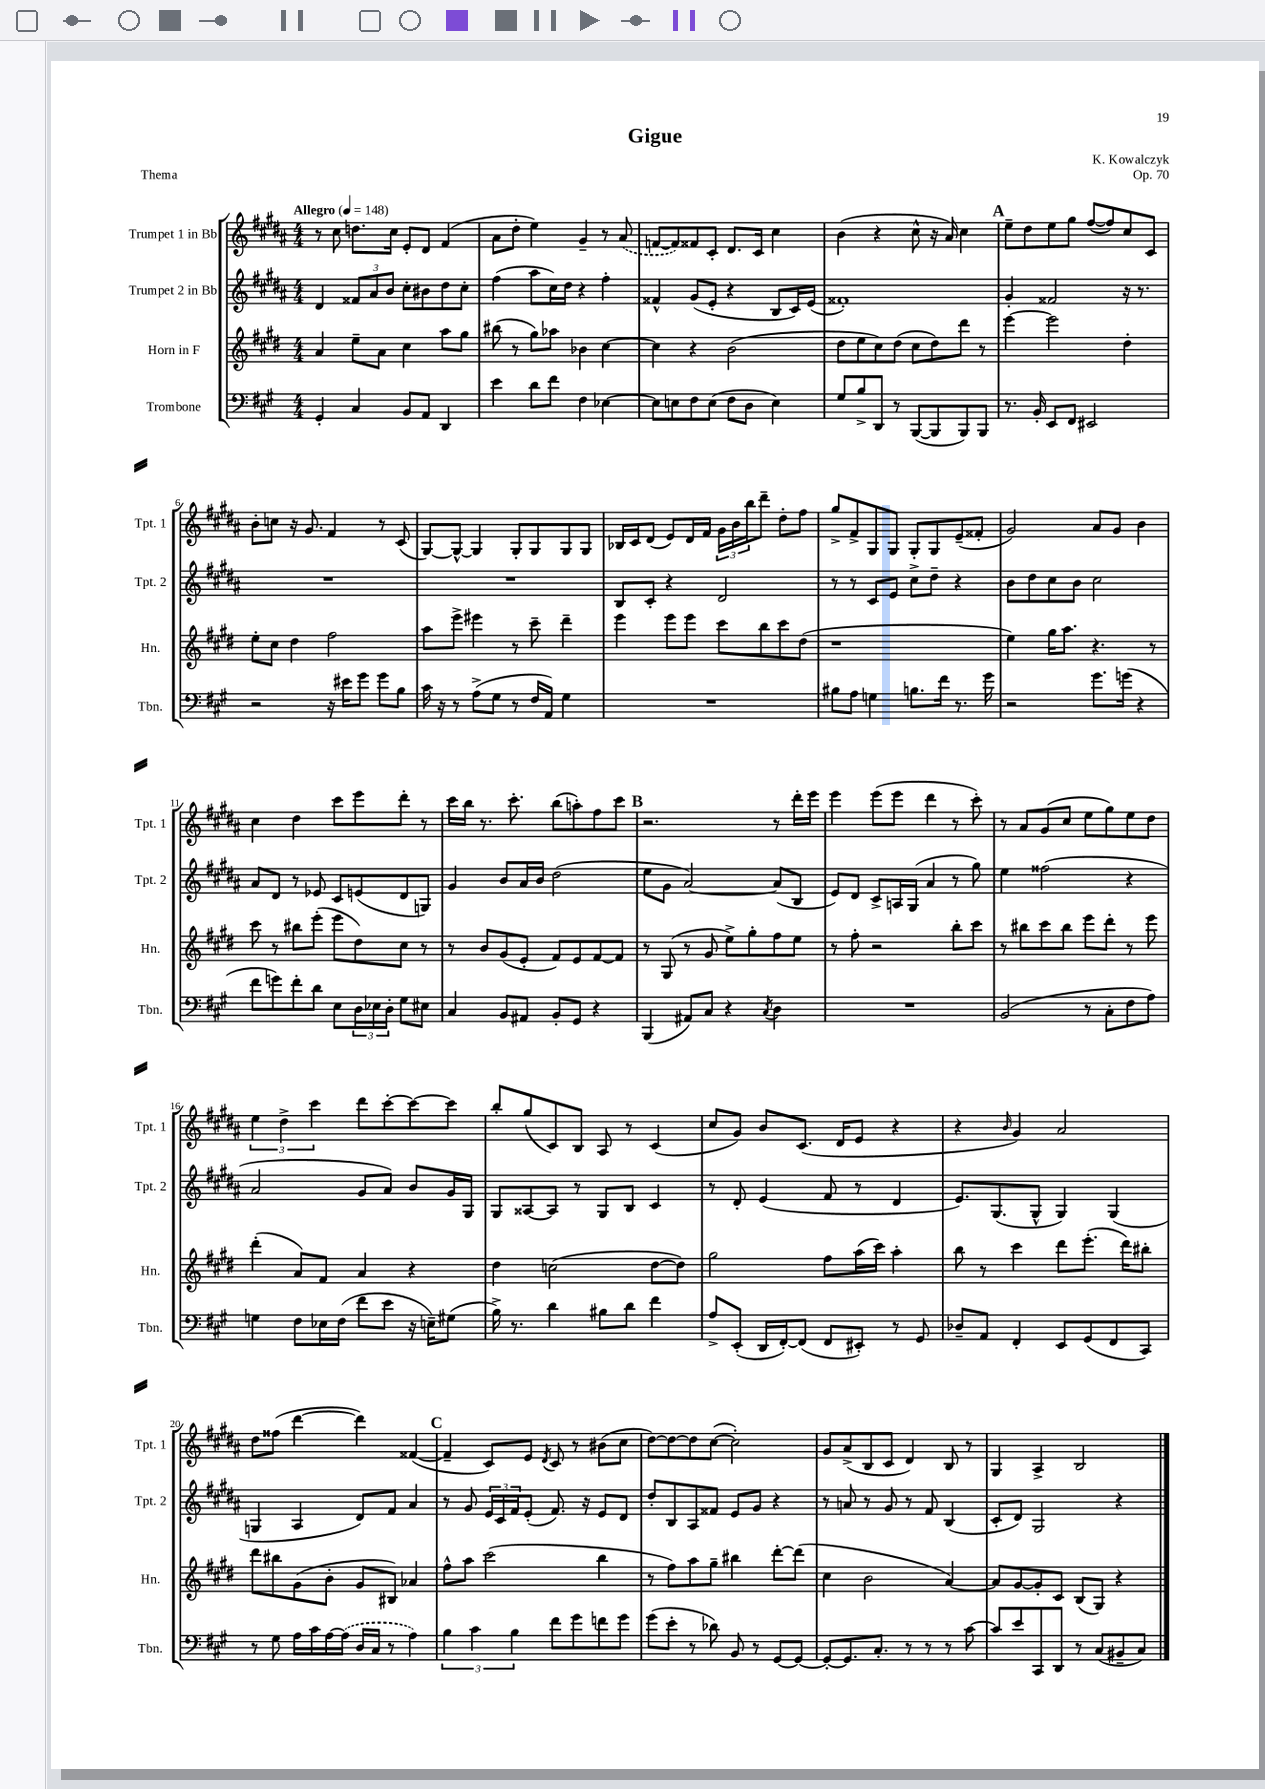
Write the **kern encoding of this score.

**kern	**kern	**kern	**kern
*part4	*part3	*part2	*part1
*staff4	*staff3	*staff2	*staff1
*I"Trombone	*I"Horn in F	*I"Trumpet 2 in Bb	*I"Trumpet 1 in Bb
*I'Tbn.	*I'Hn.	*I'Tpt. 2	*I'Tpt. 1
*clefF4	*clefG2	*clefG2	*clefG2
*k[f#c#g#]	*k[f#c#g#d#]	*k[f#c#g#d#a#]	*k[f#c#g#d#a#]
*M4/4	*M4/4	*M4/4	*M4/4
*MM148	*MM148	*MM148	*MM148
=1	=1	=1	=1
!	!	!	!LO:TX:a:B:t=Allegro
4GG#'/	4a/	4d#/	8r
.	.	.	8cc#\
4C#/	8ee~\L	12f##X/L	8.ddn\L
.	.	12a#/	.
.	8a\J	.	.
.	.	12b/J	.
.	.	.	16cc#\Jk
8BB/L	4cc#\	8cc#'\L	8e'/L
8AA/J	.	8b#X\	8d#/J
4DD/	8aa\L	8dd#\	(4f#/
.	8gg#\J	8cc#'\J	.
=2	=2	=2	=2
4e\	(8bb#X\	(4ff#\	8a#\L
.	8r	.	8dd#'\J
8d\L	8gg#\L)	8aa#\L	4ee\)
8f#\J	8aa-X\J	16cc#\L)	.
.	.	16dd#\JJ	.
4F#\	4b-X\	4r	4g#~/
[4E-X\	[4cc#\	4ff#'\	8r
.	.	.	(8a#/
=3	=3	=3	=3
8E-\L]	4cc#\]	4f##X^^/	[8fn/L
8En\	.	.	8f/])
8F#\	4r	(8g#/L	8f##X/
(8E\J	.	8e'/J	8c#'/J
8F#\L	(2b\	4r	8.d#/L
8D\J	.	.	.
.	.	.	16c#/Jk
4E\)	.	8B/L	4cc#\
.	.	16c#/L)	.
.	.	(16e/JJ	.
=4	=4	=4	=4
8G#/L	8dd#\L	1f##X')	(4b\
8B^/	8ee\	.	.
8DD/J	8cc#\)	.	4r
8r	(8dd#\J	.	.
([8BBB/L	8cc#\L	.	8cc#^^\
8BBB/]	8dd#\)	.	16r
.	.	.	16a#/)
8BBB/)	8ddd#\J	.	4cc#\
8BBB/J	8r	.	.
!!LO:REH:place=s1:t=A
=5	=5	=5	=5
8.r	[4eee\	4g#'/	8ee~\L
.	.	.	8dd#\
16BB'/	.	.	.
8EE/L	2eee\]	2f##X/	8ee\
8FF#/J	.	.	8gg#\J
2EE#X/	.	.	([8ff#/L
.	.	.	8ff#/])
.	4dd#'\	16r	8cc#/
.	.	8.r	.
.	.	.	8c#/J
!!LO:LB:g=z
=6	=6	=6	=6
2r	8ee'\L	1r	8b'\L
.	8cc#\J	.	8ccn\J
.	4dd#\	.	16r
.	.	.	8.g#/
16r	2ff#\	.	4f#/
16e#X\KL	.	.	.
8g#\J	.	.	.
8g#\L	.	.	8r
8B\J	.	.	(8c#/
=7	=7	=7	=7
16c#\	8aa\L	1r	[8G#/L)
16r	.	.	.
8r	8eee^\J	.	8G#^^/J_
(8A^\L	4eee#X\	.	4G#/]
8G#\J	.	.	.
8r	8r	.	8G#'/L
16F#/LL	8ccc#~\	.	8G#/
16AA/JJ)	.	.	.
4G#\	4ddd#~\	.	8G#/
.	.	.	8G#/J
=8	=8	=8	=8
1r	4eee\	8B/L	16B-X/LL
.	.	.	16c#/J
.	.	8c#'/J	(8d#/J
.	8eee\L	4r	8e/L)
.	8eee\J	.	16d#/L
.	.	.	16f#/JJ
.	8ccc#\L	2d#/	24g#\LL
.	.	.	24b\
.	.	.	24bb\J
.	8bb\	.	8ddd#~\J
.	8ccc#\	.	8dd#'\L
.	(8dd#\J	.	8ff#\J
=9	=9	=9	=9
8B#X\L	1r	8r	8gg#^/L
8A\J	.	8r	8f#^/
4Gn\	.	8c#/L	8G#/
.	.	8e/J	8G#/J
8.Bn\L	.	8cc#^\L	8G#'/L
.	.	8dd#~\J	8G#/
16f#\Jk	.	.	.
8.r	.	4r	(8e~/
.	.	.	8f##X'/J
16g#\	.	.	.
=10	=10	=10	=10
2r	4ee\)	8b\L	2g#/)
.	.	8dd#\	.
.	16gg#\KL	8cc#\	.
.	8.aa\J	.	.
.	.	8b\J	.
8.g#\L	4.r	2cc#\	8a#/L
.	.	.	8g#/J
(16gn\Jk	.	.	.
4r	.	.	4b\
.	8r	.	.
!!LO:LB:g=z
=11	=11	=11	=11
8f#\L	8ccc#\	8a#/L	4cc#\
8gn\)	8r	8d#/J	.
8f#'\	8bb#X\L	8r	4dd#\
8d\J	(8eee'\J	8e-X/	.
8E\L	8eee\L	8c#/L	8ccc#\L
24D\L	8dd#\)	(8en/	8eee\
24E-X\	.	.	.
24D'\JJ	.	.	.
8G#\L	8cc#\J	8d#/	8ddd#'\J
8E#X\J	8r	8Gn/J)	8r
=12	=12	=12	=12
4C#/	8r	4g#/	16ccc#\LL
.	.	.	16bb\JJ
.	8b/L	.	8.r
8BB/L	(8g#/	8b/L	.
.	.	.	8.ccc#'\
8AA#X/J	8e'/J	16a#/L	.
.	.	16b/JJ	.
8BB'/L	8f#/L)	(2dd#\	(8bb\L
8GG#/J	8e/	.	8aan'\)
4r	[8f#/	.	8ff#\
.	8f#/J]	.	8ccc#\J
!!LO:REH:place=s1:t=B
=13	=13	=13	=13
(4BBB/	8r	8ee\L	2.r
.	(8G#/	8g#\J	.
8AA#X/L)	8r	[2a#/)	.
8C#/J	8g#/	.	.
4r	8ee^\L)	.	.
.	8gg#'\	.	.
8qC#/	.	.	.
4D\	8ff#\	(8a#/L]	8r
.	8ee\J	8B/J	16ddd#'\LL
.	.	.	16eee\JJ
=14	=14	=14	=14
1r	8r	8e/L)	4eee\
.	8ff#'\	8d#/J	.
.	2r	8c#^/L	(8eee\L
.	.	16An/L	8eee\J
.	.	(16G#/JJ	.
.	.	4a#/	4ddd#\
.	8bb'\L	8r	8r
.	8ccc#\J	8gg#\)	8ccc#'\)
=15	=15	=15	=15
(2BB/	8r	4ee\	8r
.	8bb#X\L	.	8a#/L
.	8ccc#\	(2ff##X\	(8g#/
.	8bb#\J	.	8cc#/J
8r	8eee\L	.	8ee\L
8C#'\L	8ddd#'\J	.	8gg#\)
8F#\	8r	4r	8ee\
8A\J)	8eee\	.	8dd#\J
!!LO:LB:g=z
=16	=16	=16	=16
4Gn\	(4ddd#'\	2a#/	6ee\
.	.	.	6dd#^\
8F#\L	8a/L)	.	.
.	.	.	6ccc#\
16E-X\L	8f#/J	.	.
(16F#\JJ	.	.	.
8f#\L	4a/	8g#/L	8ddd#\L
8e\J	.	8a#/J)	[8ccc#'\
16r	4r	8b/L	8ccc#\_
16En~\KL)	.	.	.
(8G#X\J	.	16g#/L	8ccc#\J]
.	.	16G#/JJ	.
=17	=17	=17	=17
16B^\)	4dd#\	8G#/L	8bb'/L
8.r	.	.	.
.	.	[8A##X/	(8gg#/
4d\	(2ccn\	8A##/J]	8c#/)
.	.	8r	8B/J
8B#X\L	.	8G#/L	8A#/
8d\J	.	8B/J	8r
4f#\	[8dd#\L	4c#/	(4c#/
.	8dd#\J])	.	.
=18	=18	=18	=18
8A^/L	2gg#\	8r	8cc#/L
(8EE'/J	.	8d#'/	8g#/J)
16DD/LL	.	(4e/	8b/L
[16FF#'/J)	.	.	.
(8FF#/J]	.	.	(8.c#/J
8FF#/L	8ff#\L	8f#/	.
.	.	.	16d#/KL
8EE#X'/J)	(16aa\L	8r	8e/J
.	16ccc#\JJ)	.	.
8r	4aa'\	4d#/	4r
8GG#/	.	.	.
=19	=19	=19	=19
8D-X~/L	8bb\	8.e/L)	4r
8AA/J	8r	.	.
.	.	(8.G#/	.
.	.	.	16qqb/
4FF#'/	4ccc#\	.	4g#/)
.	.	8G#^^/J	.
8EE/L	8ddd#\L	4G#/)	2a#/
(8GG#/	(8.eee'\J	.	.
8FF#/	.	(4G#/	.
.	16ddd#\KL)	.	.
8CC#/J)	8bb#X'\J	.	.
!!LO:LB:g=z
=20	=20	=20	=20
8r	8ddd#\L	4Gn/	8dd#\L
8G#\	8bb#X\	.	(8ff##X\J
16A\LL	(8g#\	4A#/	[4ddd#\
16c#\	.	.	.
[16A\	8b'\J	.	.
(16A\JJ]	.	.	.
16D/LL	8g#/L	8d#/L)	4ddd#\])
16C#/JJ	.	.	.
8r	8B#X/J)	8f#/J	.
4A\)	4a-X/	4a#/	([4f##X/
!!LO:REH:place=s1:t=C
=21	=21	=21	=21
6B\	8ff#^^\L	8r	4f##~/]
.	8aa\J	8g#/	.
6c#\	.	.	.
.	(2ccc#\	24e/LL	8c#/L)
.	.	24c#/	.
6B\	.	24f#/J	.
.	.	(8e'/J	8e/J
.	.	.	8qd#/
8f#\L	.	8.f#/)	8c#/
8g#\	.	.	8r
.	.	16r	.
8fn\	4bb\	8e/L	(8b#X\L
8g#\J	.	8d#/J	8cc#\J
=22	=22	=22	=22
(8g#\L	8r	8dd#'/L	[8dd#\L)
8e'\J	8ff#\L)	8B/	8dd#\_
8r	8aa\	8A#/	8dd#\]
8d-X\)	8gg#~\J	8f##X/J	([8cc#\J
8BB/	4bb#X\	8e/L	2cc#'\])
8r	.	8g#/J	.
[8GG#/L	[8ddd#'\L	4r	.
8GG#/J_	(8ddd#\J]	.	.
=23	=23	=23	=23
8GG#'/L_	4cc#\	8r	8g#/L
8.GG#/]	.	8an/	(8a#^/
.	2b\	8r	8B/
8.C#'/J	.	.	.
.	.	8g#/	8c#/J
8r	.	8r	4d#/)
8r	.	8f#/	.
8r	[4a/)	(4B/	8B/
[8c#\	.	.	8r
=24	=24	=24	=24
8c#/L]	8a/L]	8c#'/L	4G#/
8e/	[8g#/	8d#/J)	.
8CC#/	8g#'/]	2G#/	4A#^/
8DD/J	8c#/J	.	.
8r	(8B/L	.	2B/
(8C#/L	8G#/J)	.	.
8BB#X~/	4r	4r	.
8C#/J)	.	.	.
==	==	==	==
*-	*-	*-	*-
